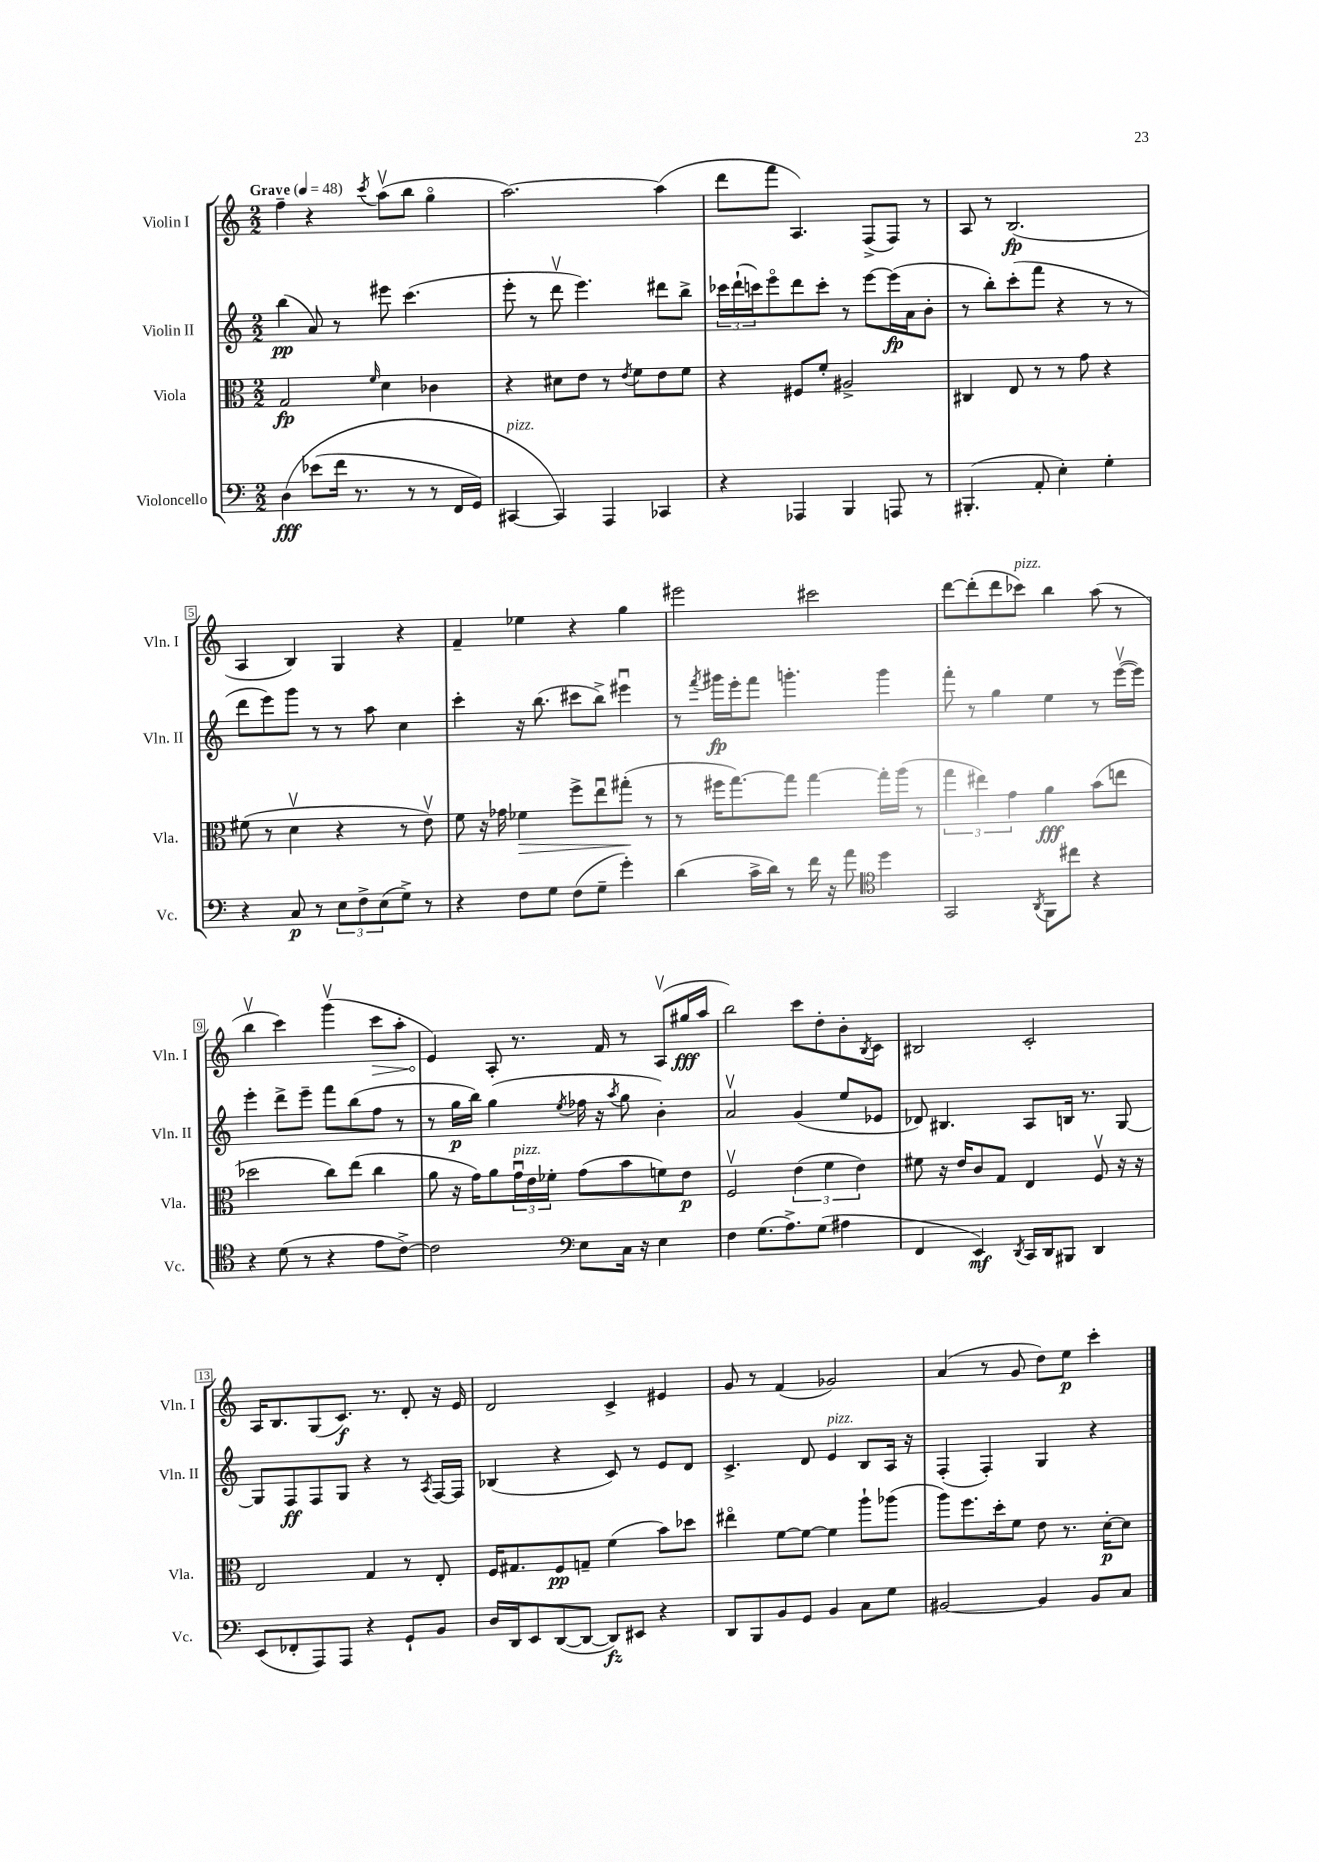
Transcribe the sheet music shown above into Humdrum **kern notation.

**kern	**kern	**kern	**kern
*staff4	*staff3	*staff2	*staff1
*clefF4	*clefC3	*clefG2	*clefG2
*k[]	*k[]	*k[]	*k[]
*M2/2	*M2/2	*M2/2	*M2/2
*MM48	*MM48	*MM48	*MM48
&(4D	2G	(4bb	4ff~
(8e-	.	8a)	4r
16f	.	8r	.
8.r	.	.	.
.	16qqf	.	8qccc
.	4d	8eee#	(8aav
8r	.	(4.ccc	8bb
8r	4c-	.	4ggo
16FF	.	.	.
16GG)	.	.	.
=	=	=	=
[4CC#	4r	8eee'	[2.aa)
.	.	8r	.
4CC#]&)	8d#	8dddv	.
.	8e	4.eee)	.
4AAA	8r	.	.
.	8qe	.	.
.	8f	.	.
4CC-	8e	8ddd#	(4aa]
.	8f	8bb^	.
=	=	=	=
4r	4r	24ccc-	8ddd
.	.	(24ddd`	.
.	.	24ccc)	.
.	.	8eeeo	8fff
4AAA-	8F#	8ddd	4.A)
.	8f'	8ccc'	.
4BBB	2A#^	8r	.
.	.	[8eee	(8F^
8AAA	.	(16eee]	8F)
.	.	16a	.
8r	.	8b'	8r
=	=	=	=
(4.BBB#'	4C#	8r	8A
.	.	8bb')	8r
.	8E	(8ccc'	(2.B
8AA'	8r	8fff	.
4E')	8r	4r	.
.	8g	.	.
4G'	4r	8r	.
.	.	8r	.
=	=	=	=
4r	(8f#	8ddd	4A
.	8r	8eee)	.
8C	4dv	8ggg	4B)
8r	.	8r	.
12E	4r	8r	4G
12F^	.	.	.
.	.	8aa	.
(12E	.	.	.
8G^)	8r	4cc	4r
8r	8ev)	.	.
=	=	=	=
4r	8f	4ccc'	4f~
.	16r	.	.
.	16g-	.	.
8F	4f-	16r	4ee-
.	.	(8.bb	.
8G	.	.	.
(8F	8ff^	8ccc#	4r
8G~	8eeu	8bb^)	.
4g')	(8gg#'	4eee#u	4gg
.	8r	.	.
=	=	=	=
(4d	8r	8r	2eee#
.	.	8qfff	.
.	16ff#	16ggg#	.
.	[8.gg)	16eee'	.
16c^	.	8fff	.
16d)	.	.	.
8r	8gg]	4.ggg'	.
16f	[4gg	.	2ccc#
16r	.	.	.
8a	.	.	.
*clefC4	*	*	*
4dd	16gg']	4ggg	.
.	(16aa	.	.
.	8r	.	.
=	=	=	=
2GG	6gg	8fff'	[8ddd
.	.	8r	(8ddd']
.	6ee#)	.	.
.	.	4gg	8ddd
.	6g	.	.
.	.	.	8ccc-)
8qAA	.	.	.
8FF	4a	4ee	4bb
8cc#	.	.	.
4r	(8b	8r	(8aa
.	8ee	([16eeev	8r
.	.	16eee])	.
=	=	=	=
4r	2dd-	4eee'	4bbv
(8d	.	8ddd^	4ccc)
8r	.	8eee~	.
4r	8cc)	8fff	(4gggv
.	(8ee	(8bb	.
8e	4cc	8ff	8ccc
[8c^)	.	8r	8aa'
=	=	=	=
2c]	8a	8r	4e)
.	16r	16gg	.
.	16g)	16bb)	.
.	8a	(4gg	8A'
.	24gu	.	8.r
.	24e	.	.
.	24f-'	.	.
*clefF4	*	*	*
.	.	8qee	.
8E	(8g	16ff-	.
.	.	16r	16f
.	.	8qaa	.
16C	8b	8gg	8r
16r	.	.	.
4E	8f)	4b')	(8Av
.	8e	.	16gg#
.	.	.	16aa
=	=	=	=
4F	2Fv	2av	2bb)
(8.G	.	.	.
8.A^)	.	.	.
.	(6e	(4g	8ccc
(8G	.	.	8dd'
.	6f	.	.
4A#	.	8ee	8b'
.	6e)	.	.
.	.	.	8qB
.	.	8e-	8c
=	=	=	=
4FF	8f#	8d-)	2B#
.	16r	4.B#	.
.	16e	.	.
4EE)	8c	.	.
.	8G	.	.
8qDD	.	.	.
16CC	4E	8A	2c'
16DD	.	.	.
8BBB#	.	16B	.
.	.	8.r	.
4DD	8Fv	.	.
.	16r	[8G	.
.	16r	.	.
=	=	=	=
(8EE	2E	8G]	16A
.	.	.	8.B
8FF-'	.	8F	.
8AAA)	.	8F	(8G
8AAA	.	8G	8.c)
4r	4G	4r	.
.	.	.	8.r
8GG`	8r	8r	8d'
.	.	8qA	.
8BB	8E'	[16F	16r
.	.	16F]	16e
=	=	=	=
16D	16F	(4B-	2d
16DD	8.G#	.	.
8EE	.	.	.
([8DD	8F	4r	.
8DD_	8G~	.	.
8DD])	(4f	8c)	4c^
8EE#	.	8r	.
4r	8b)	8e	4e#
.	8dd-	8d	.
=	=	=	=
8DD	4ee#o	4.c^	8g
8BBB	.	.	8r
8BB	[8f	.	(4f
8GG	8f_	8d	.
4BB	4f]	4e	2g-)
8C	8aa`	8B	.
8G	(8aa-	16A	.
.	.	16r	.
=	=	=	=
[2BB#	8aa)	(4F'	(4a
.	8.ff	.	.
.	.	4F')	8r
.	16dd'	.	.
.	8f	.	8g
4BB#]	8e	4G	8dd)
.	8.r	.	8ee
8BB#	.	4r	4ccc'
.	[16d'	.	.
8C	8d]	.	.
==	==	==	==
*-	*-	*-	*-
